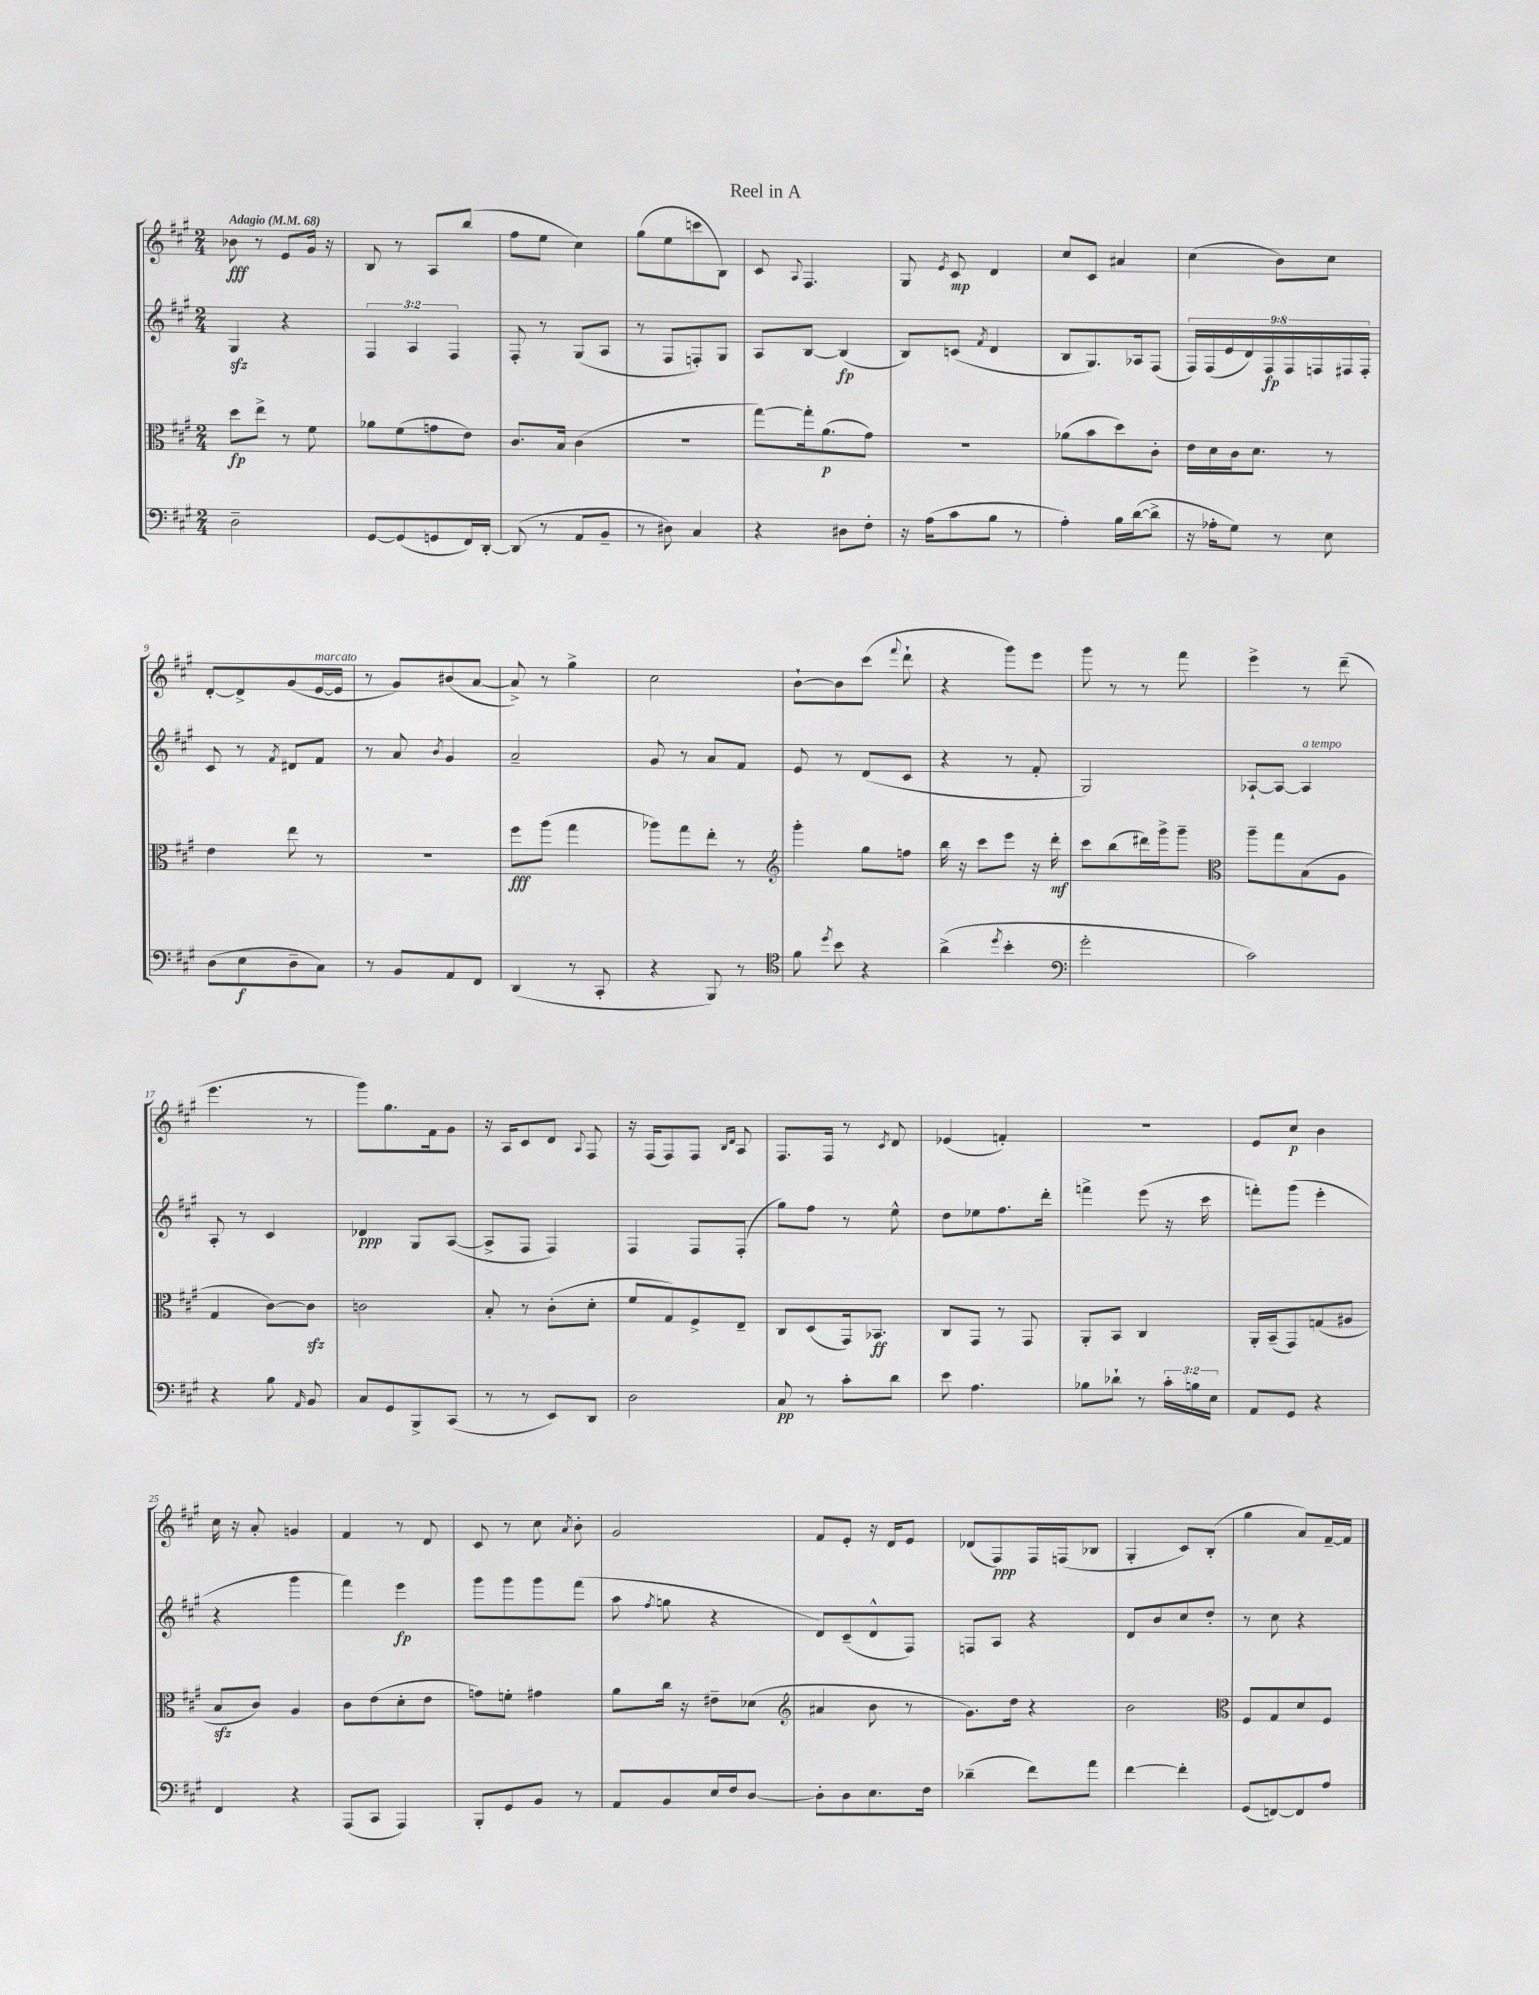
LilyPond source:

\header { title = "Reel in A" }
<<
\new StaffGroup <<
\new Staff = "s0" {
    \clef treble \key a \major \numericTimeSignature \time 2/4 \tempo "Adagio" 4 = 68
    \autoBeamOff bes'8\fff r8 e'8[ gis'16] r16 |
    b8 r8 a8[ b''8]( |
    fis''8[ e''8] cis''4) |
    gis''8[( e''8 c'''8 b8]) |
    cis'8 \appoggiatura { a8 } fis4. |
    gis8 \acciaccatura { e'8 } cis'8\mp d'4 |
    cis''8[ cis'8] ais'4 |
    cis''4( b'8[) cis''8] |
    d'8[~-. d'8-> gis'8( e'16~^\markup { \italic "marcato" } e'16] |
    r8 gis'8[) bis'8( a'8]~ |
    a'8->) r8 gis''4-> |
    cis''2 |
    b'8[~-! b'8 cis'''8]( \appoggiatura { fis'''8 } d'''8-! |
    r4 gis'''8[) e'''8] |
    gis'''8 r8 r8 fis'''8 |
    e'''4-> r8 d'''8--( |
    e'''4. r8 |
    gis'''8[) gis''8. fis'16 gis'8] |
    r16 a16[ cis'8 d'8] \appoggiatura { a8 } fis8 |
    r16 fis16[( fis8) fis8] \grace { b16[ d'16] } a8 |
    fis8.[ fis16] r8 \acciaccatura { cis'8 } d'8 |
    ees'4( f'4-.) |
    R2 |
    e'8[ cis''8]\p b'4 |
    cis''16 r16 a'8-. g'4 |
    fis'4 r8 d'8 |
    cis'8 r8 cis''8 \acciaccatura { a'8 } b'8-. |
    gis'2 |
    fis'8[ e'8]-. r16 d'16[ e'8] |
    des'8[( fis8\ppp) fis16 f16( bes8] |
    gis4-. cis'8[) b8]-.( |
    gis''4 a'8[) fis'16~-- fis'16] \bar "|." |
}
\new Staff = "s1" {
    \clef treble \key a \major \numericTimeSignature \time 2/4 \override Staff.TupletNumber.text = #tuplet-number::calc-fraction-text
    \autoBeamOff gis4\sfz r4 |
    \tuplet 3/2 { fis4 a4 fis4 } |
    fis8-. r8 gis8[( a8] |
    r8 fis8[ f8-.) gis8] |
    a8[ b8]~ b4\fp( |
    b8[) c'8]( \acciaccatura { fis'8 } d'4 |
    b8[ gis8.) aes16 fis8]( |
    \tuplet 9/8 { fis16[) fis16( e'16 d'16) fis16\fp fis16 f16 fis16 fis16]-. } |
    cis'8 r8 \acciaccatura { fis'8 } dis'8[ fis'8] |
    r8 a'8 \acciaccatura { b'8 } gis'4 |
    a'2-- |
    gis'8 r8 a'8[ fis'8] |
    e'8 r8 d'8[( cis'8] |
    r4 r8 fis'8-. |
    gis2) |
    aes8[~-! aes8]~ aes4^\markup { \italic "a tempo" } |
    a8-. r8 cis'4 |
    des'4\ppp gis8[ a8]~( |
    a8[-> fis8] fis4) |
    fis4 fis8[ fis8]-.( |
    gis''8[) fis''8] r8 e''8-^ |
    d''8[ ees''8 fis''8. d'''16]-. |
    f'''4-> e'''8( r16 cis'''16 |
    f'''8[-.) gis'''8]( e'''4-. |
    r4 gis'''4 |
    fis'''4) e'''4\fp |
    gis'''8[ gis'''8 gis'''8 fis'''8]( |
    a''8 \acciaccatura { fis''8 } g''8 r4 |
    d'8[) cis'8--( d'8-^ fis8]) |
    f8[ a8] r4 |
    d'8[ b'8 cis''8 d''8]-. |
    r8 cis''8 r4 \bar "|." |
}
\new Staff = "s2" {
    \clef alto \key a \major \numericTimeSignature \time 2/4
    \autoBeamOff d''8[\fp e''8]-> r8 fis'8 |
    aes'8[ fis'8( g'8 e'8]) |
    cis'8.[ b16] cis'4( |
    R2 |
    gis''8[~) gis''16-. a'8.\p( gis'8]) |
    R2 |
    aes'8[( b'8 d''8) cis'8]-. |
    e'16[ d'16 cis'16 d'8.] r8 |
    e'4 e''8 r8 |
    R2 |
    fis''8[\fff a''8]( gis''4 |
    aes''8[) gis''8 e''8]-. r8 |
    \clef treble gis'''4-. gis''8[ f''8] |
    b''16 r16 cis'''8[ e'''8] r16 d'''16-.\mf |
    cis'''8[ b''8( dis'''16) gis'''16-> gis'''8]-- |
    \clef alto a''8[-- gis''8 b8( a8] |
    gis4 cis'8[~) cis'8]\sfz |
    c'2 |
    b8-. r8 cis'8[-.( d'8]-. |
    fis'8[ gis8) fis8-> e8]-- |
    cis8[ d8( gis,16) bes,8.]\ff |
    cis8[ gis,8] r8 gis,8 |
    a,8[-. b,8] cis4 |
    a,16[-. b,16--( gis,8) g8( ais8] |
    b8[\sfz cis'8]) a4 |
    cis'8[ e'8( d'8-. e'8] |
    g'8[) f'8]-. gis'4 |
    a'8[ cis''16] r16 eis'8[-- des'8]( |
    \clef treble ais'4 b'8 r8 |
    gis'8.[) d''16] r4 |
    b'2 |
    \clef alto fis8[ gis8 d'8 fis8] \bar "|." |
}
\new Staff = "s3" {
    \clef bass \key a \major \numericTimeSignature \time 2/4 \override Staff.TupletNumber.text = #tuplet-number::calc-fraction-text
    \autoBeamOff d2-- |
    gis,8[~ gis,8( g,8 fis,16) d,16]~-. |
    d,8( r8 a,8[ b,8]-- |
    r8 dis8) cis4 |
    r4 dis8[ fis8]-. |
    r16 a16[( cis'8 b8] r8 |
    a4-.) b16[ d'16~( d'8]-> |
    r16 aes16[-. gis8]) r8 e8 |
    d8[( e8\f d8-- cis8]) |
    r8 b,8[ a,8 fis,8] |
    d,4( r8 cis,8-. |
    r4 b,,8) r8 |
    \clef tenor fis'8 \acciaccatura { d''8 } b'8 r4 |
    a'4->( \acciaccatura { d''8 } b'4-. |
    \clef bass gis'2-. |
    cis'2) |
    r4 b8 \grace { a,16 } b,8 |
    cis8[ gis,8 b,,8-> cis,8]( |
    r8 r8 e,8[) d,8] |
    d2 |
    cis8\pp r8 cis'8[-. d'8] |
    e'8 a4. |
    bes8[ des'8]-! r8 \tuplet 3/2 { cis'16[-. b16 e16] } |
    a,8[ gis,8] r4 |
    fis,4 r4 |
    a,,8[( cis,8] a,,4) |
    b,,8[-. gis,8 b,8] r8 |
    a,8[ b,8 e16 fis16 d8]~ |
    d8[-. d8 e8. fis16] |
    des'4--( fis'8[) a'8] |
    fis'4~ fis'4-. |
    gis,8[( f,8~) f,8 a8] \bar "|." |
}
>>
>>
